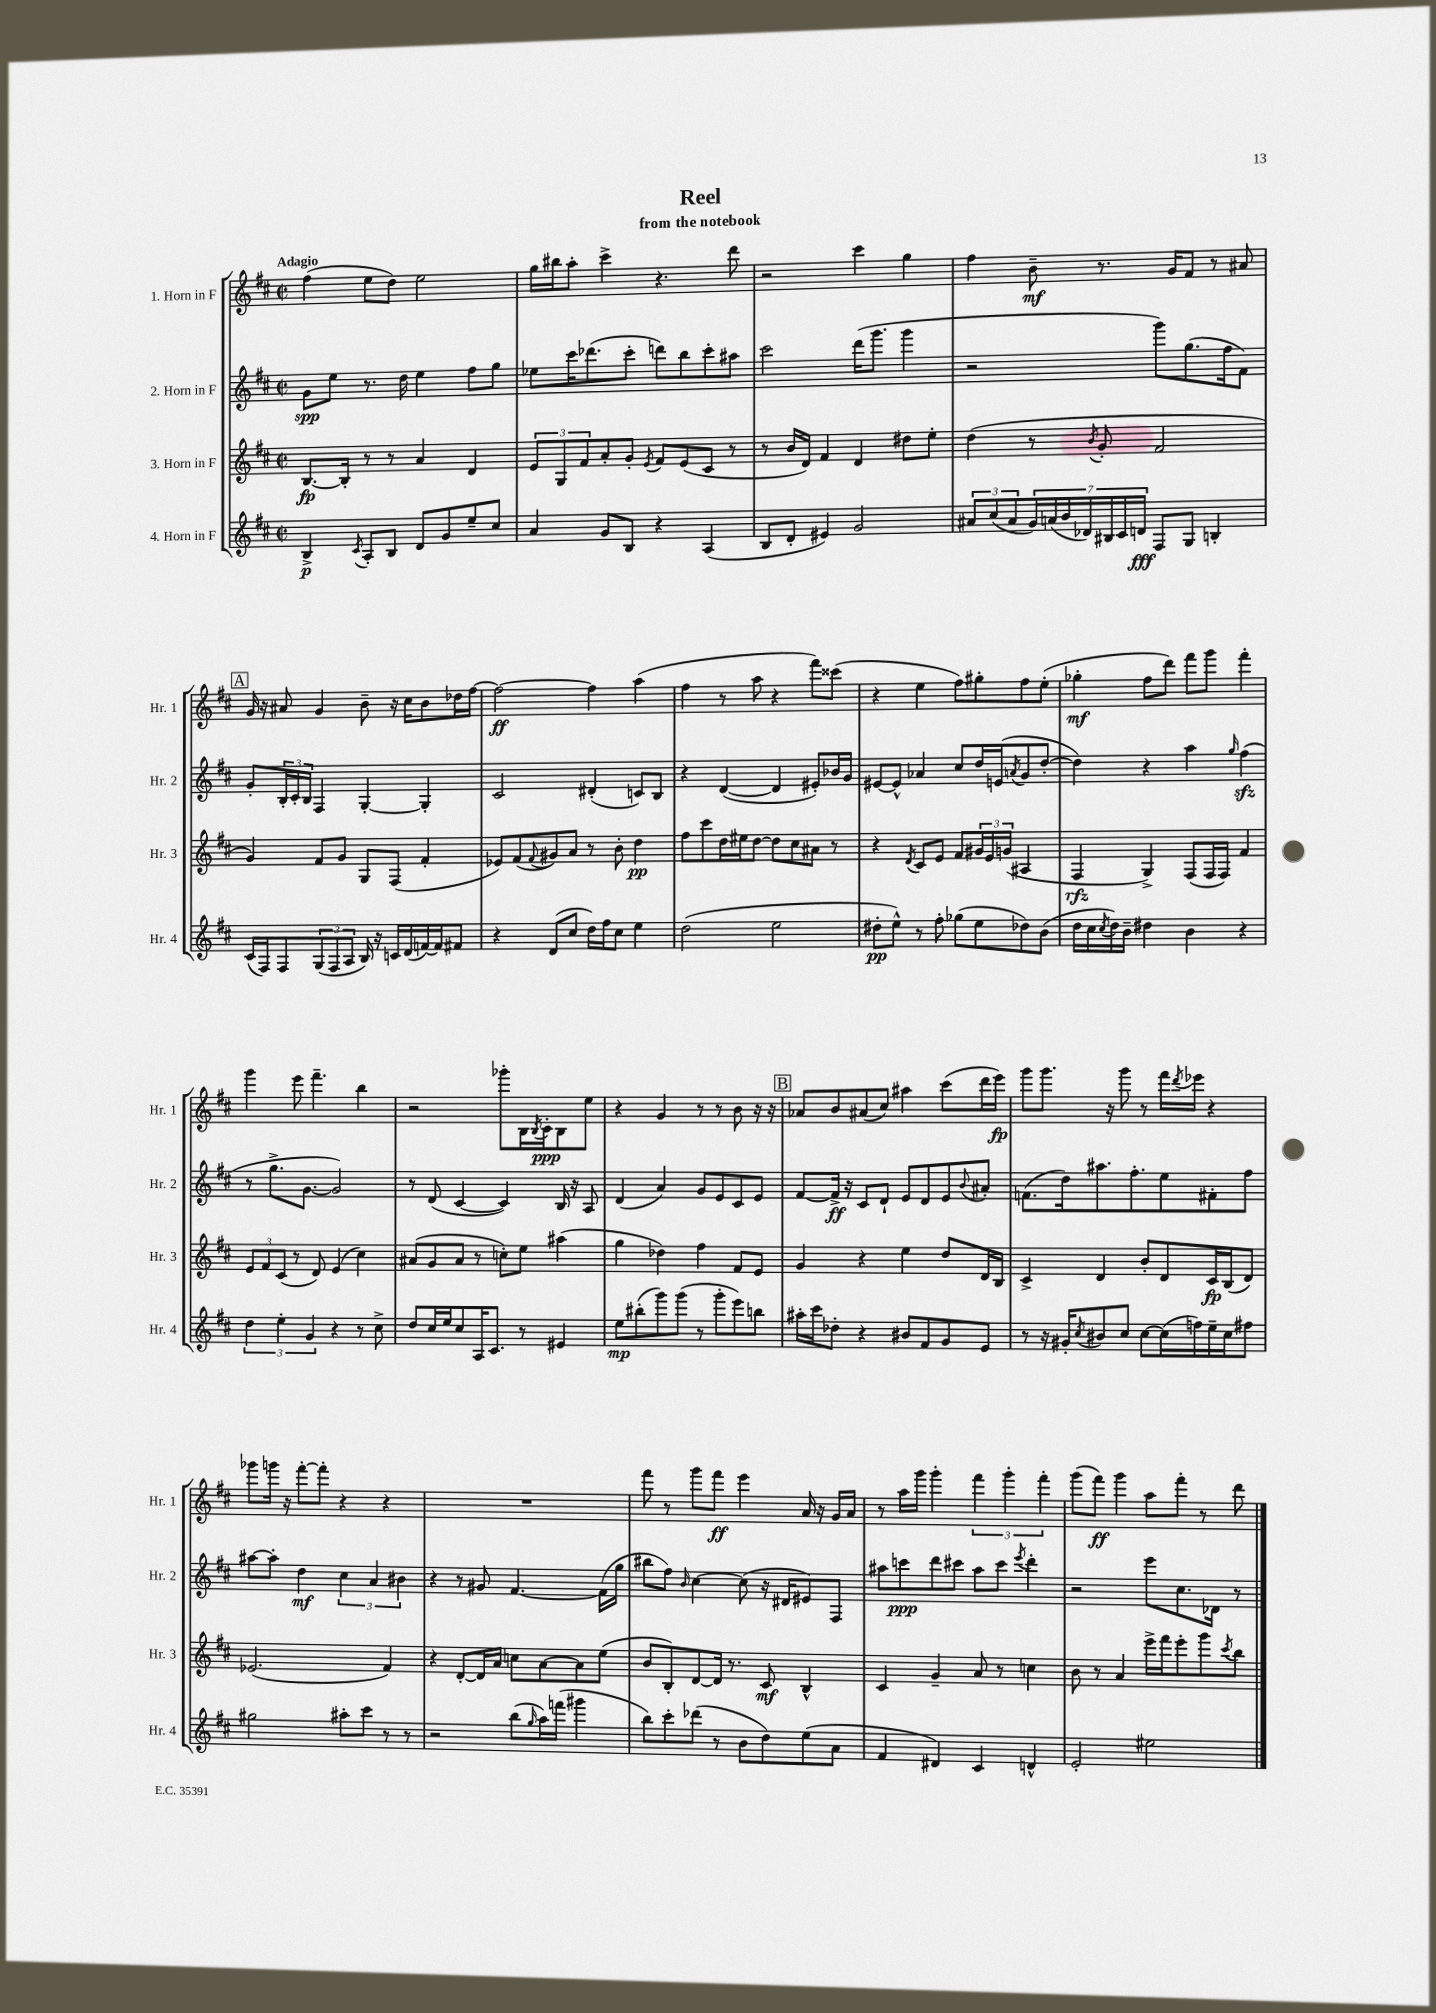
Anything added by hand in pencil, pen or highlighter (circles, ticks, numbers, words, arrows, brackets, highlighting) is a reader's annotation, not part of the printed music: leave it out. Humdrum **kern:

**kern	**kern	**kern	**kern
*staff4	*staff3	*staff2	*staff1
*clefG2	*clefG2	*clefG2	*clefG2
*k[f#c#]	*k[f#c#]	*k[f#c#]	*k[f#c#]
*M2/2	*M2/2	*M2/2	*M2/2
*met(c|)	*met(c|)	*met(c|)	*met(c|)
4B^	[8.B	8g	(4ff#
.	.	8ee	.
.	16B']	.	.
8qc#	.	.	.
8A'	8r	8.r	8ee
8B	8r	.	8dd)
.	.	16dd	.
8d	4a	4ee	2ee
8g	.	.	.
8ee~	4d	8ff#	.
8cc#	.	8gg	.
=	=	=	=
4a	12e	8ee-	16gg
.	.	.	16bb#
.	12G	.	.
.	.	16ccc#	8aa'
.	12f#	.	.
.	.	(8.ddd-	.
8g	8a'	.	4ccc#^
8B	8g'	8ccc#'	.
.	8qe	.	.
4r	8f#	8ddd)	4.r
.	(8e	8bb	.
(4A	8c#	8ccc#'	.
.	8r	8aa#	8ddd
=	=	=	=
8B	8r	2ccc#	2r
8d'	16b	.	.
.	16d)	.	.
4e#)	4f#	.	.
2g	4d	(16ddd	4ccc#
.	.	8.ggg	.
.	8dd#	4ggg	4gg
.	8ee'	.	.
=	=	=	=
12a#	(4dd	2r	4ff#
(12cc#	.	.	.
12a#	.	.	.
28g)	8r	.	8b~
(28a	.	.	.
28b	.	.	.
28d-)	.	.	.
.	8qb	.	.
.	8g'	.	8.r
28B#	.	.	.
28c#	.	.	.
28d	.	.	.
8F#	2f#	8ggg)	.
.	.	.	16g
8G	.	(8.gg	8f#
4B'	.	.	8r
.	.	16ff#	.
.	.	8f#)	8a#
=	=	=	=
(16c#	4g)	8g'	16g
16F#)	.	.	16r
8F#	.	24B'	8a#
.	.	24c#'	.
.	.	24B	.
(12G	8f#	4F#	4g
12F#	.	.	.
.	8g	.	.
12A	.	.	.
16B)	8G	[4G'	8b~
16r	.	.	.
16c	(8F#	.	16r
(16d	.	.	16cc#
[16f)	4f#'	4G']	8b
16f]	.	.	.
8f#	.	.	16dd-
.	.	.	[16ff#
=	=	=	=
4r	8e-)	2c#	2ff#_
.	(8f#	.	.
.	8qqf#	.	.
(8d	8g#)	.	.
8cc#	8a	.	.
16dd)	8r	(4d#'	4ff#]
16ff#	.	.	.
8cc#	8b'	.	.
4ee	4dd	8c)	(4aa
.	.	8B	.
=	=	=	=
(2dd	8ff#	4r	4ff#
.	8ccc#	.	.
.	16dd	([4d	8r
.	16ee#	.	.
.	[8dd	.	8aa
2ee	8dd]	4d]	4r
.	8cc#	.	.
.	8a#	8e#')	8fff#)
.	8r	16b-	(8ccc##
.	.	16g	.
=	=	=	=
8dd#'	4r	[8e#	4r
8ee^^)	.	8e#^^]	.
.	8qd	.	.
8r	8c#	4a-	4ee
8ff#'	8e	.	.
(8gg-	8f#	8cc#	8ff#)
8ee	24g#	16dd	8gg#'
.	24e	.	.
.	.	(16e	.
.	(24g	.	.
.	.	8qa	.
8dd-)	4A#	8g	8ff#
(8b	.	[8dd'	(8ee'
=	=	=	=
16dd	4F#	4dd])	4gg-'
16cc#	.	.	.
8qcc#	.	.	.
16dd)	.	.	.
16b~	.	.	.
4dd#	4G^)	4r	8ff#
.	.	.	8ddd)
4b	(8F#	4aa	8fff#
.	16F#	.	8ggg
.	16F#)	.	.
.	.	16qqgg	.
4r	4f#	(4ff#	4fff#'
=	=	=	=
6dd	12e	8r	4ggg
.	12f#	.	.
.	.	8.gg^	.
6ee'	(12c#	.	.
.	8r	.	8eee
.	.	[8.g	.
6g	.	.	.
.	8d)	.	4.fff#~
4r	(4e	2g])	.
8r	4cc#)	.	4bb
8cc#^	.	.	.
=	=	=	=
8dd	(8a#	8r	2r
16cc#	8g	(8d	.
16ee	.	.	.
8cc#	8a#	[4c#	.
16A	8r	.	.
8.c#	.	.	.
.	8cc')	4c#])	8ggg-'
8r	8ee	.	16B
.	.	.	8qB
.	.	.	16c#'
4e#	(4aa#	16B	8B
.	.	16r	.
.	.	8A	8ee
=	=	=	=
8ee	4gg	(4d	4r
(8bb#'	.	.	.
8ggg)	4dd-)	4a)	4g
(8ggg	.	.	.
8r	4ff#	8g	8r
8ggg'	.	8e	8r
8eee)	8f#	8c#	8b
8bb	8e	8e	16r
.	.	.	16r
=	=	=	=
16aa#'	4g	[8f#	8a-
16ccc#	.	.	.
8dd-'	.	16f#^]	8b
.	.	16r	.
4r	4r	8c#	(8a#
.	.	8d`	8cc#)
8b#	4ee	8e	4aa#
8f#	.	8d	.
8g	8dd	8e	(8ccc#
.	.	8qqb	.
8e	16d	8a#'	16ddd
.	16B	.	16eee)
=	=	=	=
8r	4c#^	(8.f	8ggg
16r	.	.	8.ggg
16g#'	.	16dd)	.
8qcc#	.	.	.
8b#	4d	8.aa#	.
.	.	.	16r
8cc#	.	.	8ggg
.	.	8.ff#'	.
[8cc#	8b'	.	8r
(16cc#]	8d	8ee	16fff#
.	.	.	8qddd
16ff)	.	.	16eee-
16ee~	16c#	8f#'	4r
16cc#	(16B	.	.
8ff#	8d)	8ff#	.
=	=	=	=
2gg#	(2.e-	[8aa#	8ggg-
.	.	8aa#']	16ggg
.	.	.	16r
.	.	4dd	[8fff#'
.	.	.	8fff#']
8aa#'	.	6cc#	4r
8ccc#	.	.	.
.	.	6a	.
8r	4f#)	.	4r
.	.	6b#	.
8r	.	.	.
=	=	=	=
2r	4r	4r	1r
.	[8d'	8r	.
.	16d]	8g#	.
.	16a	.	.
(8bb	8cc	[4.f#	.
16qqgg	.	.	.
16aa)	[8a	.	.
(16fff	.	.	.
4ggg#	8a]	.	.
.	(8ee	(16f#]	.
.	.	16gg	.
=	=	=	=
8bb)	8b	8bb#	8fff#
8ccc#'	8B')	8ff#)	8r
.	.	16qqb	.
(8ddd-	[8d	[4cc#	8ggg
8r	16d]	.	8fff#
.	8.r	.	.
8b	.	(8cc#]	4eee
8dd)	8c#	16r	.
.	.	16d#	.
(8ee	4B^^	8e#)	16a
.	.	.	16r
8a	.	8F#	16g
.	.	.	16a
=	=	=	=
4f#	4c#	8aa#	8r
.	.	8ccc	16aa
.	.	.	16ggg
4d#)	4g~	8ddd	4ggg'
.	.	8ccc#	.
4c#	8a	8aa#	6fff#
.	8r	8ccc#	.
.	.	.	6ggg'
.	.	8qeee	.
4d^^	4cc	4ddd'	.
.	.	.	6fff#'
=	=	=	=
2e'	8b	2r	(8ggg
.	8r	.	8fff#)
.	4a	.	4ggg
2ee#	16eee^	8eee	8aa
.	16fff#	.	.
.	8eee'	8.cc#	8fff#'
.	8ggg	.	8r
.	.	16d-	.
.	8qccc#	.	.
.	8bb	8r	8ddd
==	==	==	==
*-	*-	*-	*-
